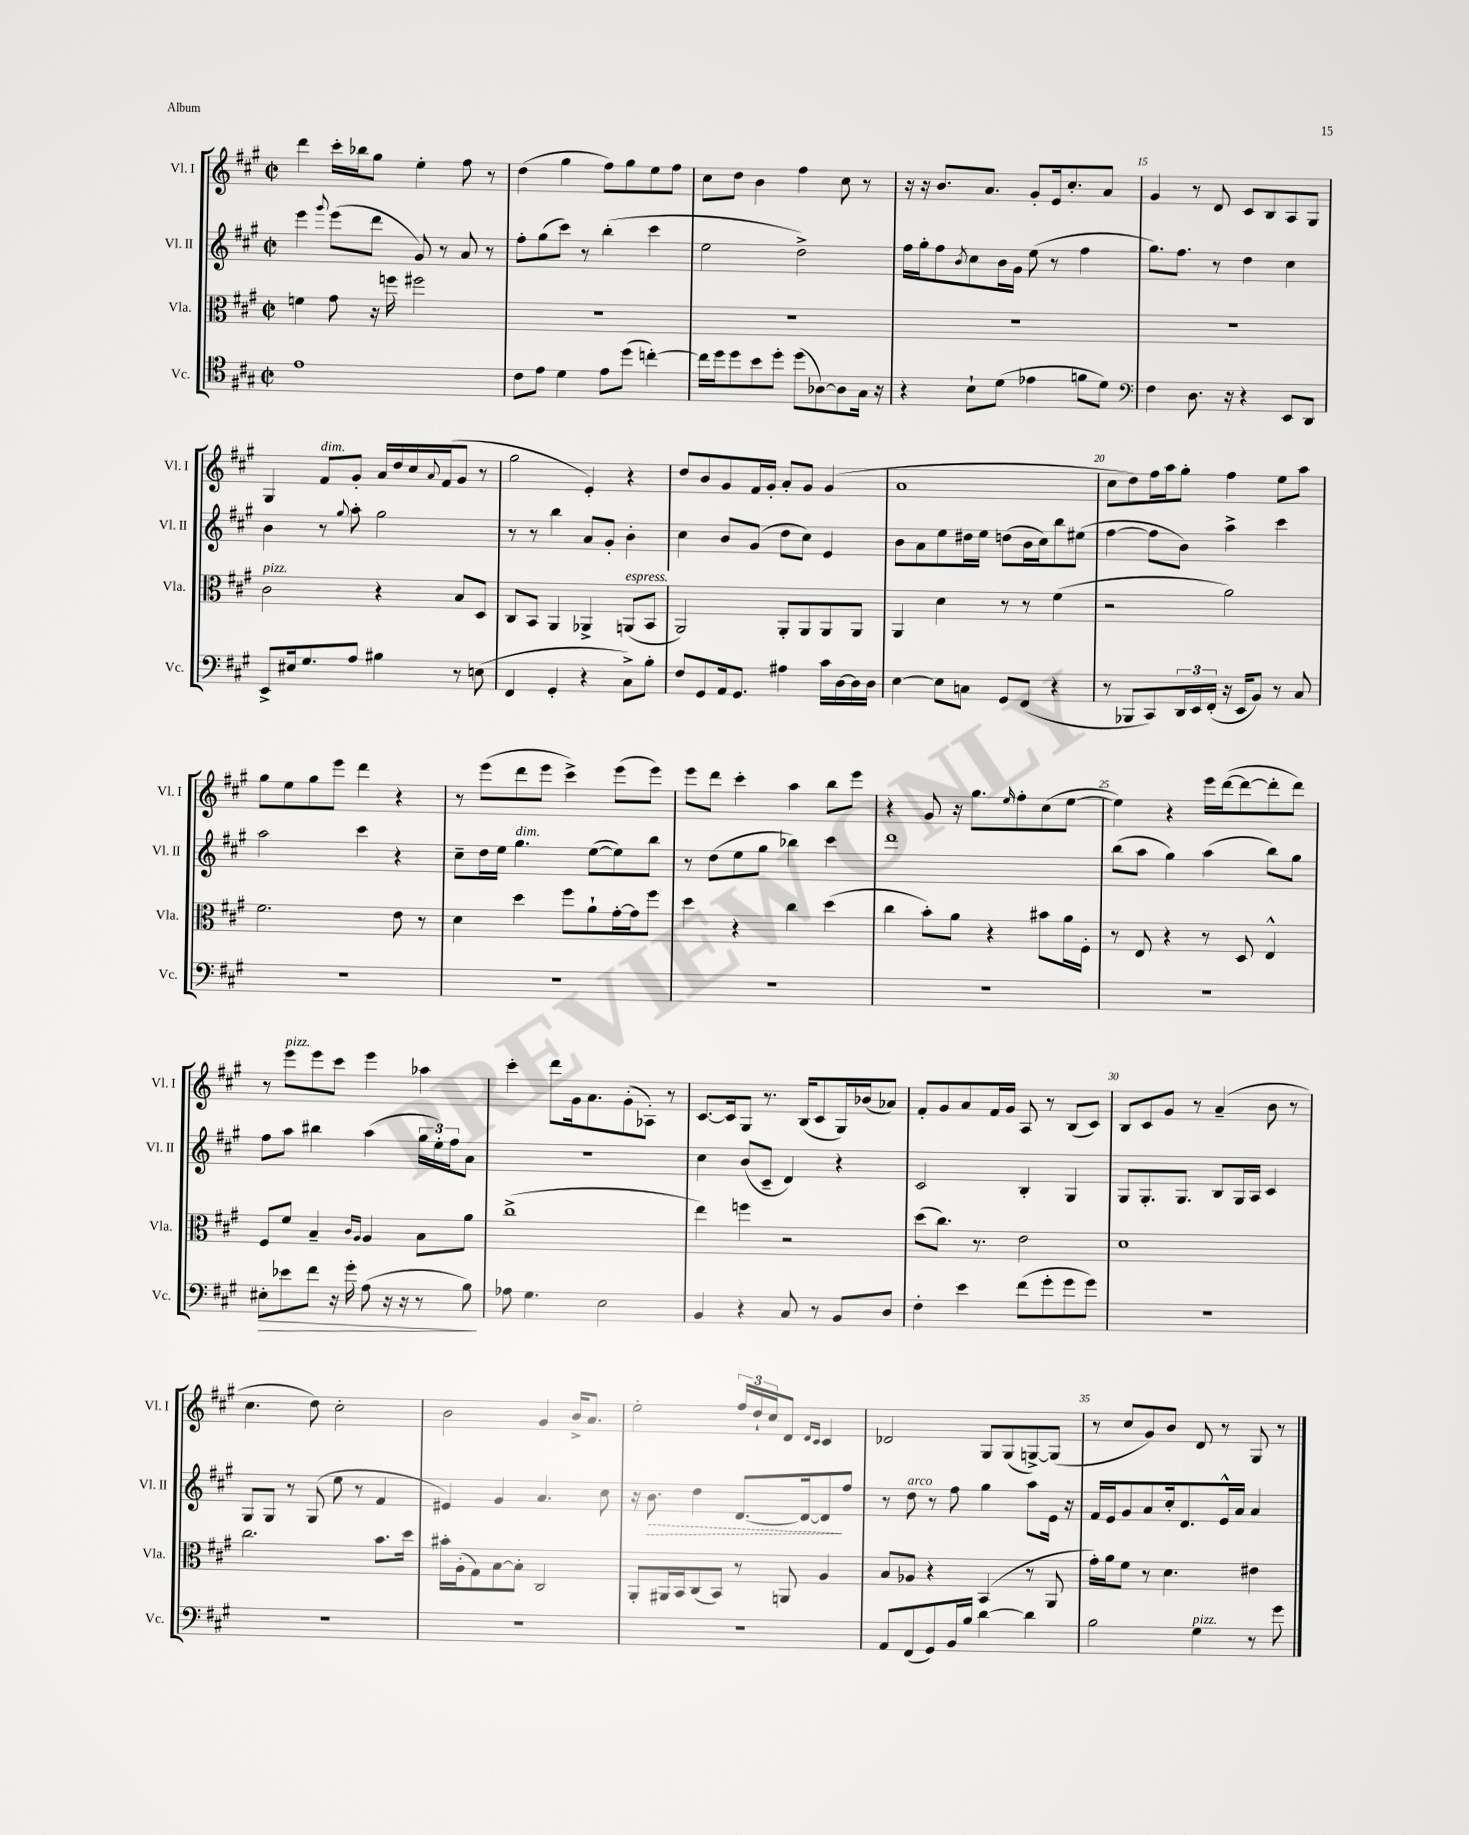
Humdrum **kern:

**kern	**kern	**kern	**kern
*staff4	*staff3	*staff2	*staff1
*clefC4	*clefC3	*clefG2	*clefG2
*k[f#c#g#]	*k[f#c#g#]	*k[f#c#g#]	*k[f#c#g#]
*M2/2	*M2/2	*M2/2	*M2/2
*met(c|)	*met(c|)	*met(c|)	*met(c|)
1e	4f	4eee	4ddd
.	.	8qqggg#	.
.	8g#	(8eee	16ccc#'
.	.	.	16bb-
.	16r	8ddd	8gg#
.	16ff	.	.
.	2ff#	8g#)	4ee'
.	.	8r	.
.	.	8a	8ff#
.	.	8r	8r
=	=	=	=
8c#	1r	8ff#'	(4dd
8e	.	(8gg#	.
4d	.	8ccc#)	4gg#
.	.	8r	.
8e	.	(4bb'	8ff#)
(8dd	.	.	8gg#
[4cc')	.	4ccc#	8ee
.	.	.	8ff#
=	=	=	=
16cc]	1r	2ee	8cc#
16dd	.	.	.
8dd	.	.	8dd
8b	.	.	4b
8dd'	.	.	.
(8dd	.	2dd^)	4ff#
[8A-)	.	.	.
8A-]	.	.	8cc#
16G#	.	.	8r
16r	.	.	.
=	=	=	=
4r	1r	16ff#	16r
.	.	16gg#'	16r
.	.	8ff#	8.b
.	.	8qb	.
8B`	.	8cc#	.
.	.	.	8.a
(8d	.	16b	.
.	.	16g#	.
4e-	.	(8ee	8g#'
.	.	8r	16e
.	.	.	8.cc#'
8f	.	4ff#	.
8d)	.	.	8a
=	=	=	=
*clefF4	*	*	*
4F#	1r	8.gg#)	4g#
.	.	8.ff#	.
8.D	.	.	8r
.	.	8r	8d
16r	.	.	.
4r	.	4dd	8c#
.	.	.	8B
8EE	.	4cc#	8A
8DD	.	.	8G#
=	=	=	=
8EE^	2c#	4b	4G#
16E#	.	.	.
8.G#	.	.	.
.	.	8r	8f#
.	.	8qqgg#	.
8A	.	8aa'	8g#'
4B#	4r	2gg#	16a
.	.	.	16dd
.	.	.	16cc#
.	.	.	8qqa
.	.	.	(16f#
8r	8B	.	8g#
(8E	8D	.	8r
=	=	=	=
4FF#	8C#	8r	2gg#
.	8BB	8r	.
4GG#'	4AA	4bb	.
4r	4AA-^	8a	4e')
.	.	8g#'	.
8C#^)	(8AA	4b'	4r
8B'	8BB	.	.
=	=	=	=
8F#	2AA)	4cc#	8dd
8GG#	.	.	8b
16AA	.	8b	8g#
8.GG#	.	.	.
.	.	(8g#	16f#
.	.	.	16g#'
4A#	8AA'	8dd	8a'
.	8AA	8cc#)	8g#
16c#	8AA	4e	(4g#
[16D	.	.	.
16D]	8AA	.	.
16D	.	.	.
=	=	=	=
[4E	4AA	8b	1a
.	.	8a	.
8E]	4d	8ee	.
8C	.	16dd#	.
.	.	16ee	.
8GG#	8r	(8dd	.
(8FF#	8r	16b	.
.	.	16cc#)	.
4r	(4f#	8bb	.
.	.	(8ee#	.
=	=	=	=
8r	2r	[4ff#	8cc#
8BBB-	.	.	8dd)
8CC#)	.	8ff#]	16ff#
.	.	.	16aa
24DD	.	8b)	8gg#'
24EE	.	.	.
(24FF#'	.	.	.
16r	2a)	4aa^	4ff#
16EE	.	.	.
8BB)	.	.	.
8r	.	4ccc#	8ee
8C#	.	.	8aa
=	=	=	=
1r	2.f#	2aa	8gg#
.	.	.	8ee
.	.	.	8gg#
.	.	.	8eee
.	.	4ccc#	4ddd
.	8e	4r	4r
.	8r	.	.
=	=	=	=
1r	4d	8cc#~	8r
.	.	16dd	(8eee
.	.	16ee	.
.	4dd	4.gg#	8ddd
.	.	.	8eee
.	8ff#	.	4ccc#^)
.	8a`	([8ee	.
.	[16g#'	8ee])	(8eee
.	16g#]	.	.
.	8ff#	8bb	8eee)
=	=	=	=
1r	4dd	8r	8eee
.	.	(8dd	8ddd
.	4r	8ee	4ccc#'
.	.	8gg#	.
.	4cc#	4bb-)	4aa
.	(4dd	4ccc#	8bb
.	.	.	8eee
=	=	=	=
1r	4cc#	1ddd	4r
.	8b')	.	8g#
.	8a	.	16r
.	.	.	8.gg#
.	4r	.	.
.	.	.	16qqee
.	.	.	8ff#'
.	8b#	.	(8cc#
.	16a	.	[8ee
.	16F#'	.	.
=	=	=	=
1r	8r	(8bb	4ee])
.	8E	8aa	.
.	4r	4gg#)	4r
.	8r	(4aa	16eee
.	.	.	([16ddd
.	8D	.	8ddd_
.	4E^^	8bb)	8ddd']
.	.	8gg#	8ddd)
=	=	=	=
8E#'	8F#	8ff#	8r
8e-	8f#	8aa	8eee
8f#	4B~	4bb#	8eee
16r	.	.	8ccc#
16g#'	.	.	.
.	16qqc#	.	.
.	16qqA	.	.
(8A	4A	(4aa	4eee
16r	.	.	.
16r	.	.	.
8r	8B	24gg#	4aa-
.	.	24ee')	.
.	.	24ff#	.
8B)	8a	8a	.
=	=	=	=
8A-	(1cc#^	1r	4ccc#'
4.G#	.	.	.
.	.	.	8ddd
.	.	.	16g#
.	.	.	8.a
2E	.	.	.
.	.	.	(8g#'
.	.	.	8A-')
.	.	.	8r
=	=	=	=
4BB	4ee)	4cc#	[8.c#
.	.	.	16c#]
4r	4ff	(8b	8G#
.	.	8c#~	8.r
8C#	2r	4d)	.
.	.	.	(16B
8r	.	.	8c#
8BB	.	4r	16G#)
.	.	.	(16b-
8D	.	.	8a-)
=	=	=	=
4F#'	(8dd	2c#	8f#'
.	8.cc#)	.	8g#
4e	.	.	8a
.	8.r	.	.
.	.	.	16f#
.	.	.	16g#
(8f#	2e	4B'	8A
8g#'	.	.	8r
8g#	.	4G#	(8B
8g#)	.	.	8c#)
=	=	=	=
1r	1d	8G#	8B
.	.	8.G#'	8c#
.	.	.	8g#
.	.	8.G#	.
.	.	.	8r
.	.	8B	(4a~
.	.	16G#	.
.	.	16A	.
.	.	4c#	8b
.	.	.	8r
=	=	=	=
1r	2.cc#	8G#	4.cc#
.	.	8G#	.
.	.	8r	.
.	.	(8G#	8dd)
.	.	8ee	2cc#'
.	.	8r	.
.	8.b	4f#	.
.	16dd	.	.
=	=	=	=
1r	16b#'	4e#)	2b
.	(16A'	.	.
.	8G#)	.	.
.	[8B	4g#	.
.	8B']	.	.
.	2C#	4.a	4g#
.	.	.	16b^
.	.	.	8.a
.	.	8cc#	.
=	=	=	=
1r	8AA'	16r	2ee'
.	.	8.b	.
.	16AA#	.	.
.	16BB	.	.
.	(8C#	4dd	.
.	8BB)	.	.
.	8r	[8.d	24ff#
.	.	.	24dd`
.	.	.	24cc#
.	8AA	.	8d
.	.	16d_	.
.	.	.	16qqd
.	.	.	16qqc#
.	4A	8d]	4c#
.	.	8ff#	.
=	=	=	=
8AA	8B	8r	2d-
(8FF#	8A-	8dd	.
8GG#)	4r	8r	.
16BB	.	8ff#	.
16B	.	.	.
[4d	(4BB	4gg#	8G#
.	.	.	(8G#
4d]	8r	8aa	[8G^)
.	8AA	16e	(8G]
.	.	16r	.
=	=	=	=
2B	16g#')	16f#	8r
.	16a	16e	.
.	8f#	8g#	8cc#
.	8r	8a	8g#)
.	4.d	16cc#'	8b
.	.	8.d	.
4G#	.	.	8d
.	.	16e^^	8r
.	.	16a	.
8r	4e#	4a	8G#
8g#	.	.	8r
==	==	==	==
*-	*-	*-	*-
